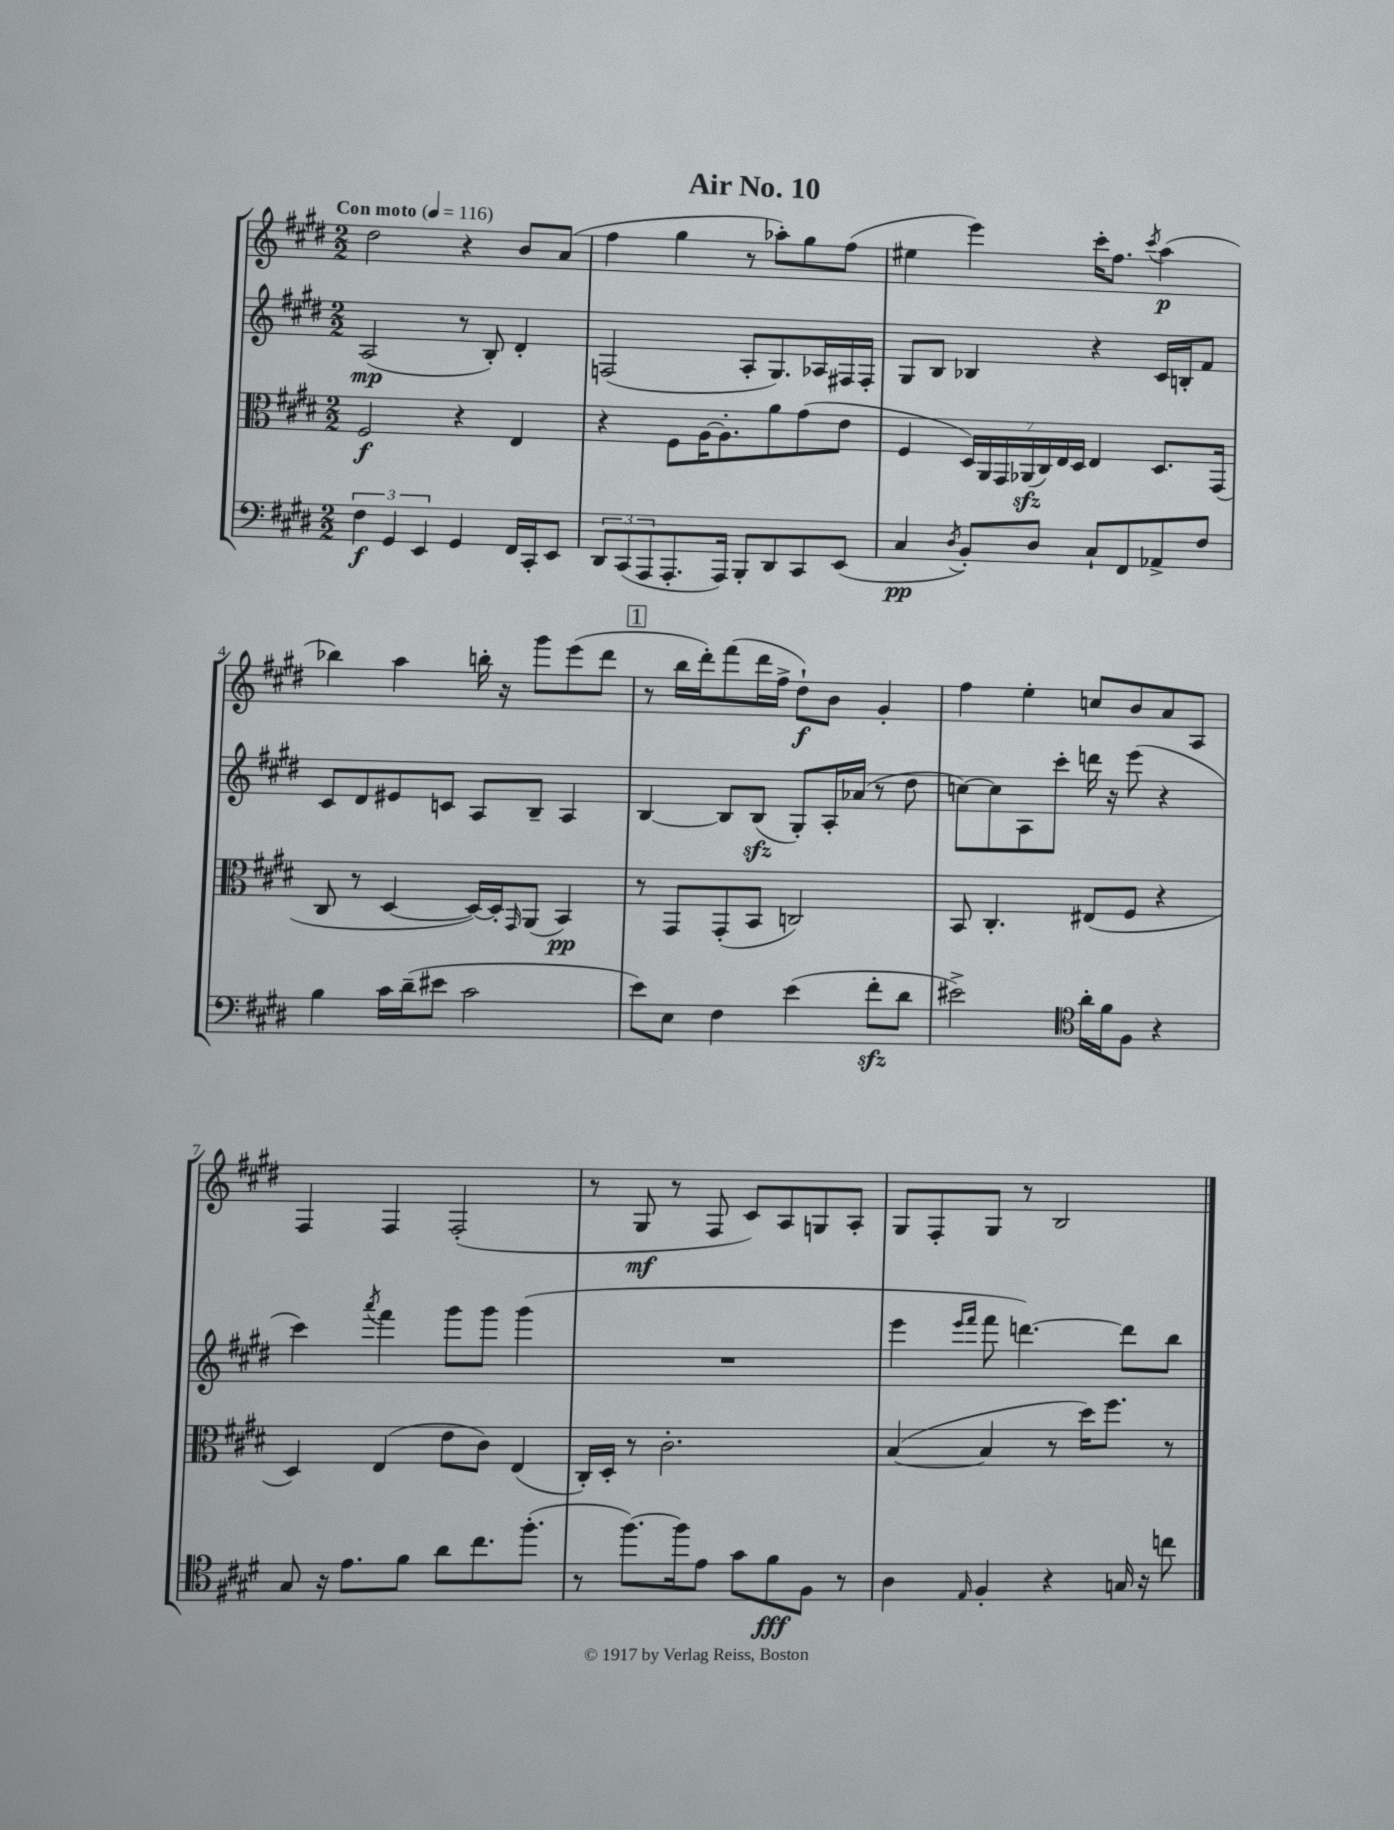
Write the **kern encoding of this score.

**kern	**kern	**kern	**kern
*staff4	*staff3	*staff2	*staff1
*clefF4	*clefC3	*clefG2	*clefG2
*k[f#c#g#d#]	*k[f#c#g#d#]	*k[f#c#g#d#]	*k[f#c#g#d#]
*M2/2	*M2/2	*M2/2	*M2/2
*MM116	*MM116	*MM116	*MM116
6F#	2F#	(2A	2dd#
6GG#	.	.	.
6EE	.	.	.
4GG#	4r	8r	4r
.	.	8B')	.
16FF#	4E	4d#'	8b
16CC#'	.	.	.
8EE	.	.	(8a
=	=	=	=
12DD#	4r	(2F	4ff#
(12CC#	.	.	.
12AAA	.	.	.
8.AAA'	8F#	.	4gg#
.	[16A	.	.
16AAA)	8.A']	.	.
8BBB'	.	8A'	8r
8DD#	8a	8.G#)	8aa-')
8CC#	(8g#	.	8gg#
.	.	16A-	.
(8EE	8e	16F#	(8ff#
.	.	16F#'	.
=	=	=	=
4C#	4F#	8G#	4ee#
.	.	8B	.
8qD#	.	.	.
8BB')	28D#)	4B-	4eee)
.	28AA	.	.
.	28GG#	.	.
.	(28AA-	.	.
8D#	.	.	.
.	28C#)	.	.
.	28E	.	.
.	28D#	.	.
8C#`	4E	4r	16ccc#'
.	.	.	8.ff#
8FF#	.	.	.
.	.	.	8qccc#
8AA-^	8.D#	16c#	(4aa
.	.	16B'	.
8F#	.	8f#	.
.	(16GG#	.	.
=	=	=	=
4B	8C#	8c#	4bb-)
.	8r	8d#	.
16c#	[4D#	8e#	4aa
(16d#~	.	.	.
8e#	.	8c	.
2c#	16D#_)	8A	16bb'
.	16D#']	.	16r
.	16qqGG#	.	.
.	(8AA	8B~	8ggg#
.	4BB)	4A	(8eee
.	.	.	8ddd#
=	=	=	=
8e)	8r	[4B	8r
8E	8GG#	.	16bb
.	.	.	16ddd#')
4F#	(8GG#'	8B]	(8fff#
.	8BB	(8B	16ddd#
.	.	.	16ff#^
(4e	2C)	8G#')	8dd#`)
.	.	16A'	8b
.	.	(16a-	.
8f#'	.	8r	4g#'
8d#	.	8dd#	.
=	=	=	=
2e#^)	8BB	[8cc)	4ff#
.	4.C#'	8cc]	.
.	.	8A	4ee'
.	.	8ccc#'	.
*clefC4	*	*	*
16a'	(8E#	16ddd	8cc
16f#	.	16r	.
8F#	8F#	(8eee	8b
4r	4r	4r	8a
.	.	.	8A
=	=	=	=
8G#	4D#)	4ccc#)	4F#
16r	.	.	.
8.e	.	.	.
.	.	8qaaa	.
.	(4E	4fff#	4F#
8f#	.	.	.
8a	8e	8ggg#	(2F#'
8.cc#	8c#)	8ggg#	.
.	(4E	(4ggg#	.
(8.ff#'	.	.	.
=	=	=	=
8r	16C#')	1r	8r
.	16D#'	.	.
[8.ff#)	8r	.	8G#
.	2.c#'	.	8r
16ff#]	.	.	.
8e	.	.	8F#
8g#	.	.	8c#)
8f#	.	.	8A
8F#	.	.	8G
8r	.	.	8A'
=	=	=	=
4A	([4B	4eee	8G#
.	.	.	8F#'
.	.	16qqeee	.
16qqE	.	16qqfff#	.
4F#'	4B]	8fff#	8G#
.	.	[4.ddd)	8r
4r	8r	.	2B
.	16dd#)	.	.
.	8.ff#	.	.
16G	.	8ddd]	.
16r	.	.	.
8cc	8r	8bb	.
==	==	==	==
*-	*-	*-	*-
